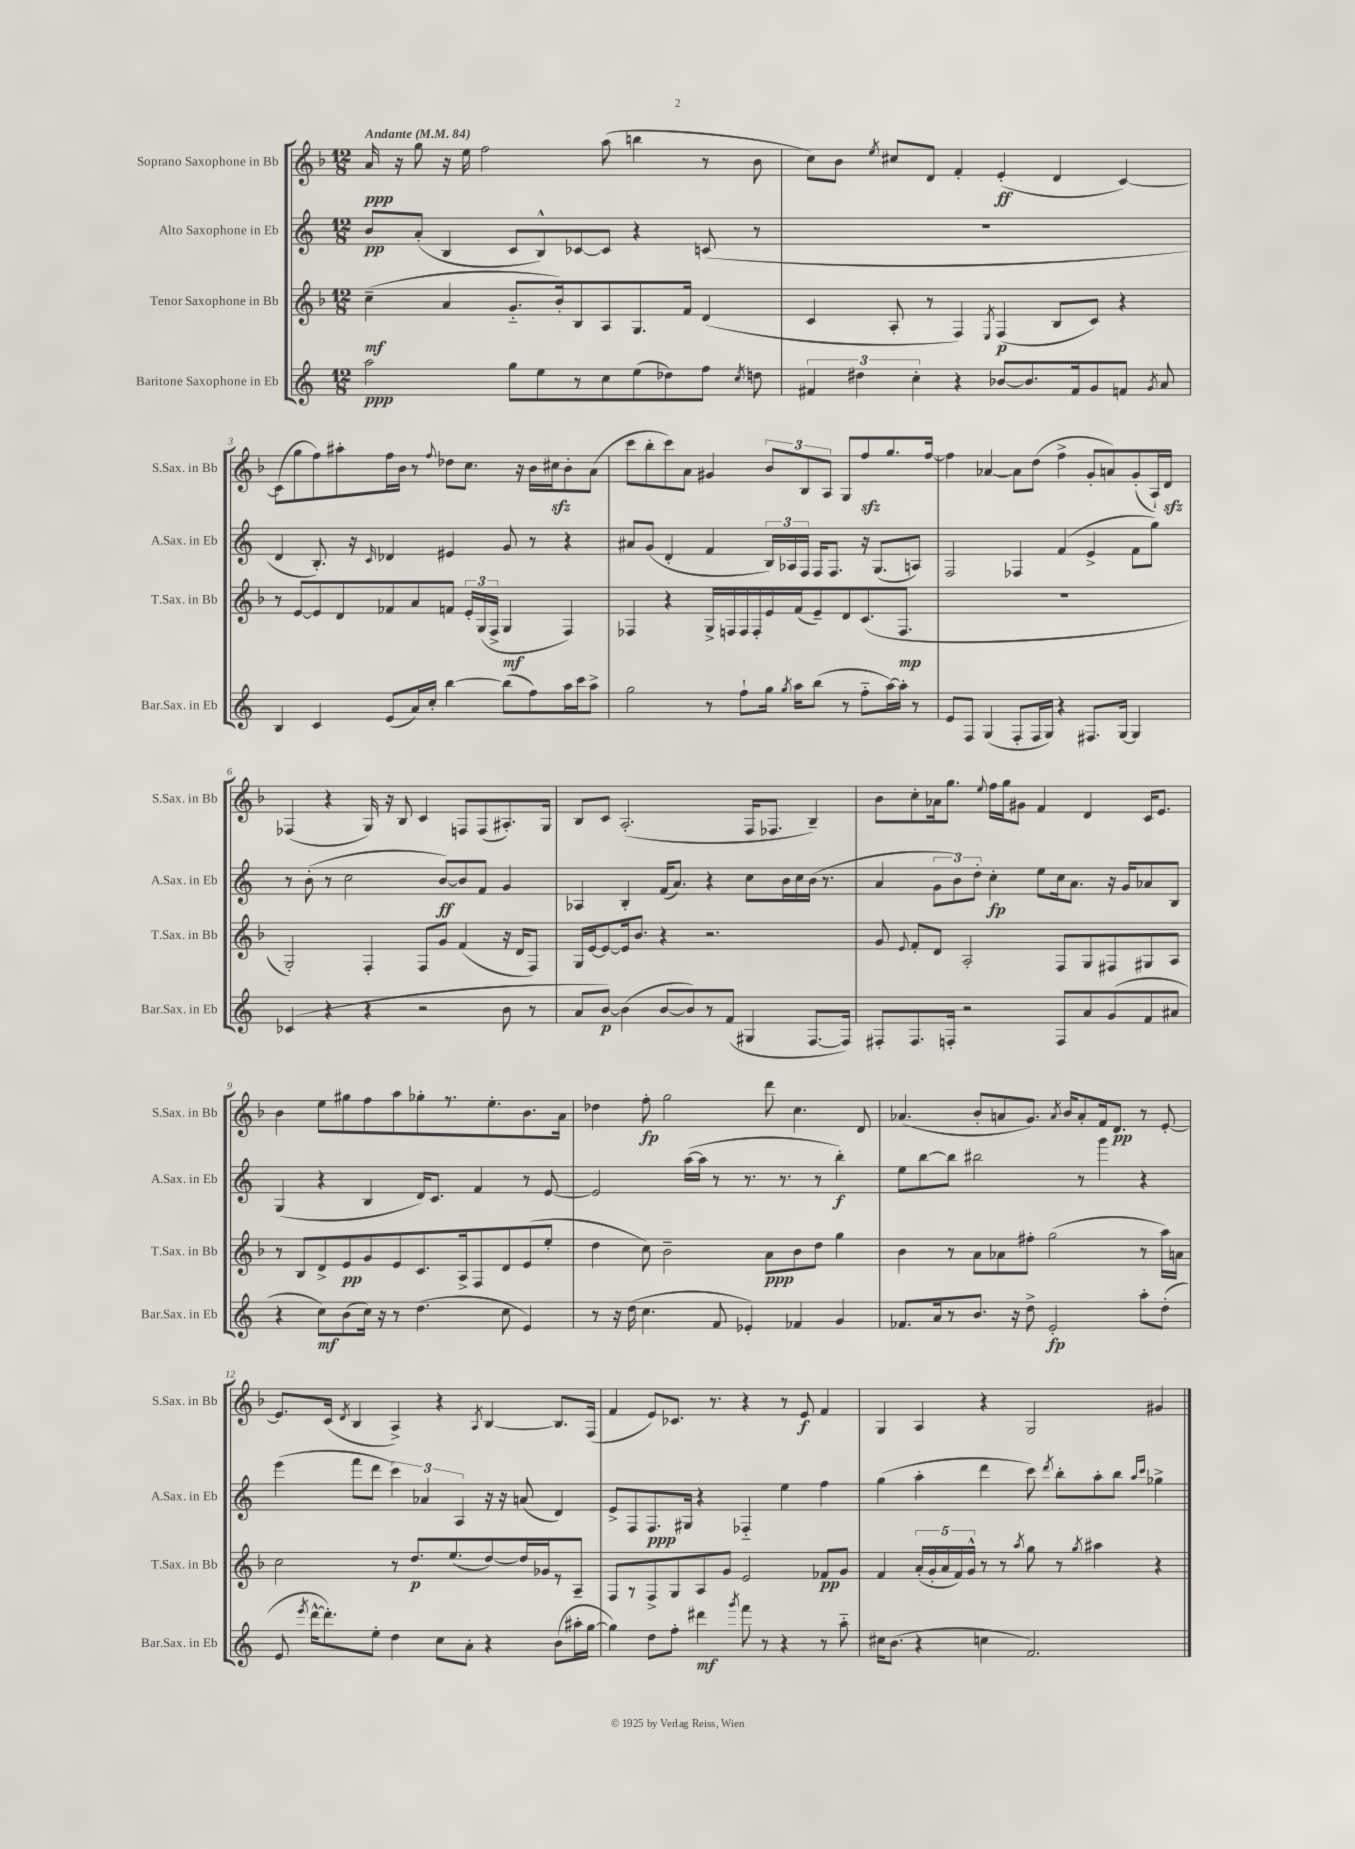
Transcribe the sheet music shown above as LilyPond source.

<<
\new StaffGroup <<
\new Staff = "s0" \with { instrumentName = "Soprano Saxophone in Bb" shortInstrumentName = "S.Sax. in Bb" } {
    \clef treble \key f \major \numericTimeSignature \time 12/8 \tempo "Andante" 4 = 84
    \autoBeamOff a'16\ppp r16 g''8 r16 e''16 f''2 a''8( b''4 r8 bes'8 |
    c''8[) bes'8] \acciaccatura { e''8 } cis''8[ d'8] f'4-. e'4-.\ff( d'4 c'4~) |
    c'8[( g''8 f''8) ais''8-. f''16 bes'16] r8 \appoggiatura { f''8 } des''8[ c''8.] r16 bes'16[ cis''16\sfz bes'8-. a'8]( |
    c'''8[ bes''8-. c'''8) a'8] gis'4 \tuplet 3/2 { bes'8[ bes8 a8] } g8[ f''8\sfz g''8. f''16]~ |
    f''4 aes'4~ aes'8[ d''8]( f''4-> g'8[-. a'8) g'8-.( a16-!) d'16]\sfz |
    fes4( r4 g16) r16 bes8 c'4 f8[ f8( ais8.-.) g16] |
    bes8[ c'8] a2.-.( f16[ fes8.] bes4--) |
    bes'8[ c''8-. aes'16 g''8.] \appoggiatura { e''8 } f''16[ g''16 gis'8] f'4 d'4 c'16[ e'8.] |
    bes'4 e''8[ gis''8 f''8 a''8 ges''8-. r8. e''8.-. bes'8. a'16] |
    des''4 f''8-.\fp g''2 d'''8 c''4. d'8 |
    aes'4.( bes'8[-. a'8 g'8.]) \acciaccatura { a'8 } bes'16[ a'8-. f'16 d'8.]\pp r8 e'8~-. |
    e'8.[ c'16]( \acciaccatura { d'8 } bes4 a4->) r4 \acciaccatura { a8 } bes4~ bes8.[ f16]( |
    f'4 e'8[) ces'8.] r8. r4 r8 e'8\f f'4 |
    g4 a4 r4 g2 gis'4 \bar "|." |
}
\new Staff = "s1" \with { instrumentName = "Alto Saxophone in Eb" shortInstrumentName = "A.Sax. in Eb" } {
    \clef treble \key c \major \numericTimeSignature \time 12/8
    \autoBeamOff b'8[\pp a'8]-.( b4 c'8[ b8-^) ces'8~ ces'8] r4 c'8( r8 |
    R1. |
    d'4 b8.-.) r16 \grace { c'16 } des'4 eis'4 g'8 r8 r4 |
    ais'8[ g'8]( d'4-. f'4 \tuplet 3/2 { b16[) aes16 f16] } f16[ f8.] r16 g8.[( a8]) |
    f2 fes4 f'4( e'4-> f'8[ g''8]) |
    r8 b'8-.( r8 c''2 b'8[~\ff) b'8 f'8] g'4 |
    aes4 b4-. f'16[( a'8.]) r4 c''8[ b'16 c''16 b'16]( r8. |
    a'4 \tuplet 3/2 { g'8[ b'8) d''8]-. } c''4-.\fp e''8[ c''16 a'8.] r16 g'16[ aes'8 b8] |
    g4( r4 b4 d'16[) c'8.] f'4 r8 e'8~ |
    e'2 a''16[~( a''16] r8 r8. r8. r8 b''4-.\f) |
    e''8[ b''8~ b''8] bis''2 r8 g'''4 r4 |
    e'''4( f'''8[ d'''8] \tuplet 3/2 { c'''4) aes'4 a4 } r16 r16 a'8( d'4) |
    e'8[-> f8 f8.\ppp gis16] r4 fes4-_ e''4 f''4 |
    g''4( a''4-. d'''4 c'''8) \acciaccatura { d'''8 } b''8[-. a''8-. b''8] \grace { a''16[ c'''16] } ges''4-> \bar "|." |
}
\new Staff = "s2" \with { instrumentName = "Tenor Saxophone in Bb" shortInstrumentName = "T.Sax. in Bb" } {
    \clef treble \key f \major \numericTimeSignature \time 12/8
    \autoBeamOff c''4--\mf( a'4 g'8.[-_ bes'16-.) bes8 a8 g8. f'16] d'4( |
    c'4 a8-. r8 f4) \acciaccatura { e8 } f4\p( bes8[ c'8]) r4 |
    r8 e'8[~ e'8 d'8 fes'8 a'8 f'8] \tuplet 3/2 { e'16[-. g16( f16]-> } g4\mf f4) |
    fes4 r4 g16[-> f16 f16 f16-. e'16 f'16( e'8--) d'8 c'8.( f8.]\mp |
    R1. |
    g2-.) f4-. f8[ g'8] f'4( r16 d'16[ f8]) |
    g16[ e'16~ e'8~ e'16 bes'8.] r4 r2. |
    g'8 \appoggiatura { e'8 } f'8[-. d'8] a2-. f8[ g8 fis8 gis8 a8] |
    r8 bes8[ d'8-> e'8\pp g'8 e'8 c'8. a16-> f8 d'8 e'8( e''8]-. |
    d''4 c''8) bes'2-- a'8[\ppp bes'8 d''8] g''4 |
    bes'4 r8 a'8[ aes'8 fis''8]-. g''2( r8 a''16[) a'16] |
    c''2 r8 d''8.[\p e''8.( d''8~) d''16 ges'16 r8 a8]-- |
    f8[ r8 f8-> g8 a8 g'8] e'2 fes'8[\pp g'8] |
    f'4 \tuplet 5/4 { a'16[-.( g'16-. a'16 f'16) g'16]-^ } r8 r8 \acciaccatura { a''8 } g''8 r8 \acciaccatura { g''8 } ais''4 r4 \bar "|." |
}
\new Staff = "s3" \with { instrumentName = "Baritone Saxophone in Eb" shortInstrumentName = "Bar.Sax. in Eb" } {
    \clef treble \key c \major \numericTimeSignature \time 12/8
    \autoBeamOff a''2\ppp g''8[ e''8 r8 c''8 e''8( des''8) f''8] \acciaccatura { c''8 } d''8 |
    \tuplet 3/2 { fis'4 dis''4 c''4-. } r4 bes'8[~ bes'8. fis'16 g'8 f'8] \acciaccatura { g'8 } a'8 |
    b4 c'4 e'8[( a'16) c''16]-. b''4~ b''8[( f''8) a''16 c'''16 a''8]-> |
    g''2 r8 f''8[-! g''16] \acciaccatura { g''8 } a''16[ b''8]( r8 f''8[-_ a''16~) a''16]-. r8 |
    e'8[ f8] g4( f8[-. f16 g16]) r4 fis8.[ g16]~ g4 |
    ces'4( r4 r4 r2 b'8 r8 |
    a'8[ b'8]~\p) b'4( b'8[~ b'8) r8 f'8]( gis4 f8.[~ f16]) |
    fis8[-. fis8. f16]-. r2 f8[ a'8 g'8( f'8 ais'8] |
    r4 c''8[\mf) b'8( c''16]) r16 r8 d''4.( c''8 e'4) |
    r8 r16 d''16( c''4. f'8 ees'4-.) fes'4 g'4 |
    fes'8.[ a'16 r8 b'8.] r16 d''8-> e'2-.\fp a''8[-. d''8]-.( |
    e'8 \acciaccatura { e'''8 } d'''16[~-^ d'''8.-.) e''8]-. d''4 c''8[ a'8]-. r4 b'8[( ais''16-. g''16]~ |
    g''4) d''8[ f''8]-. dis'''4\mf \acciaccatura { g'''8 } f'''8 r8 r4 r8 a''8-_ |
    cis''16[ b'8.]( r4 c''4 f'2.) \bar "|." |
}
>>
>>
